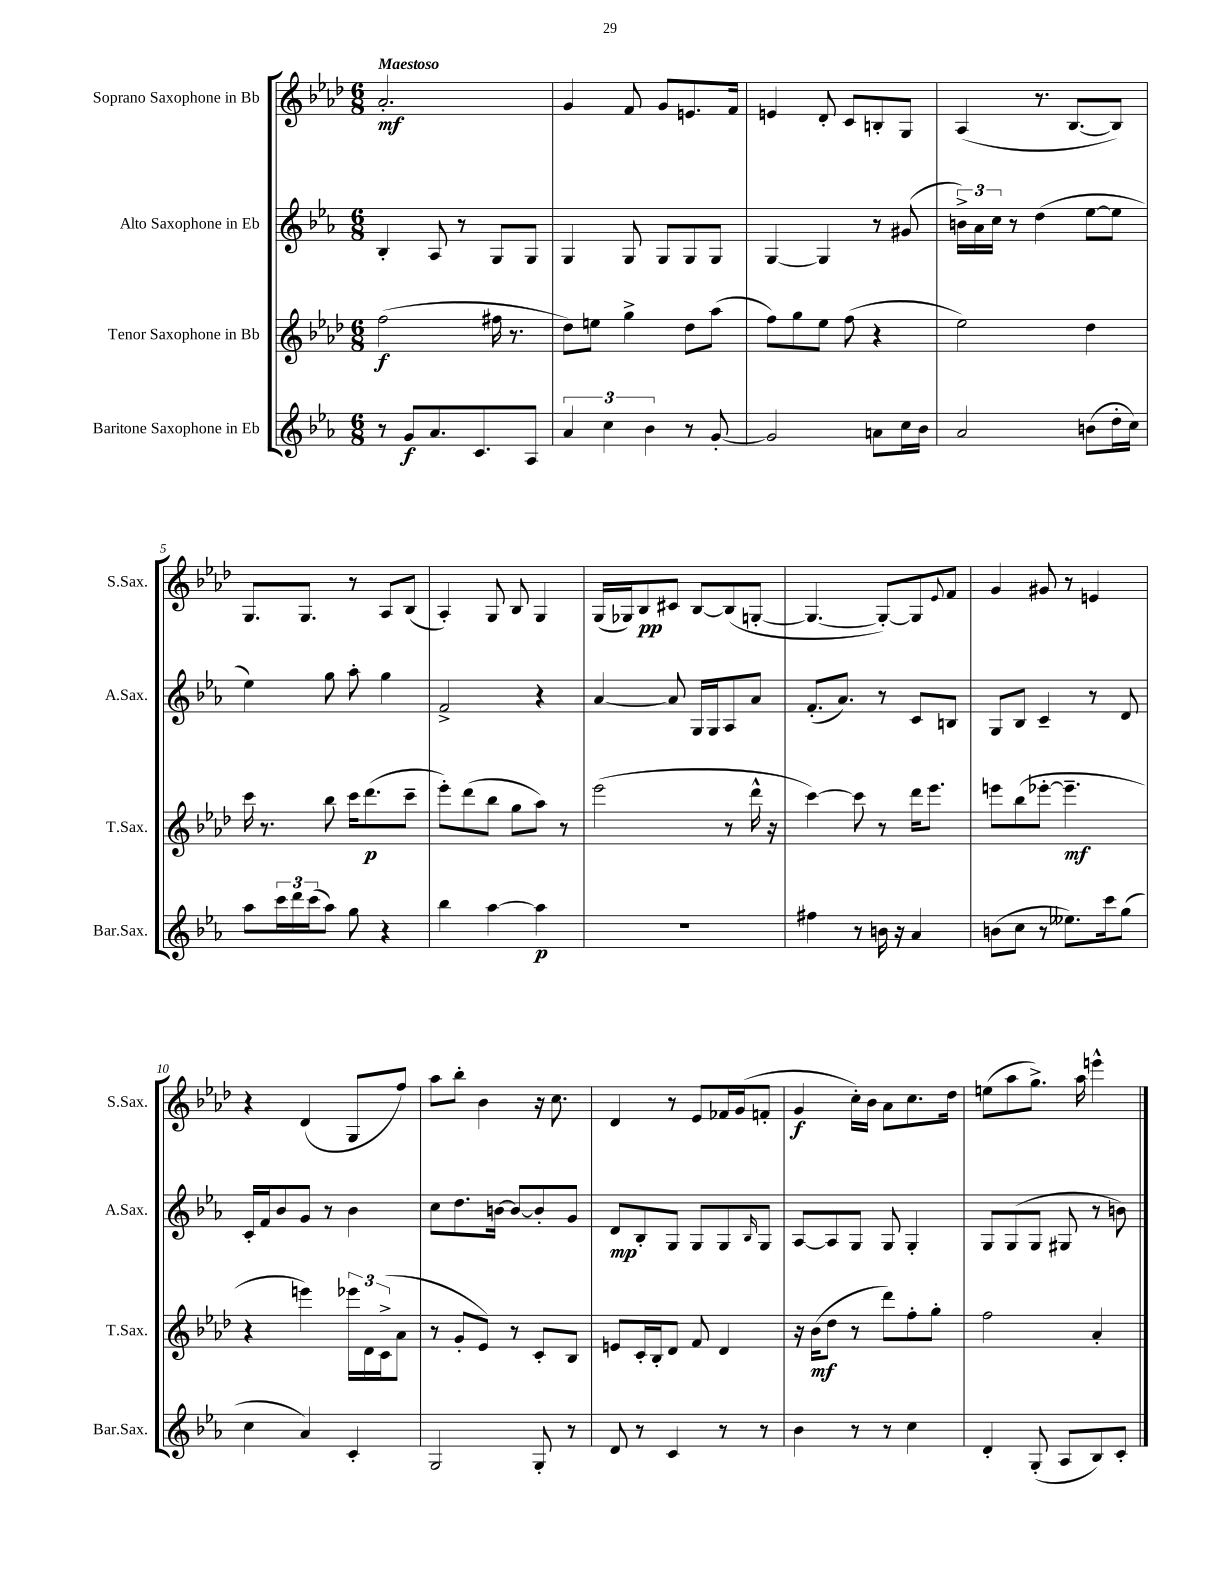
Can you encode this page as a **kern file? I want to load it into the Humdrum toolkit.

**kern	**dynam	**kern	**dynam	**kern	**dynam	**kern	**dynam
*part4	*part4	*part3	*part3	*part2	*part2	*part1	*part1
*staff4	*staff4	*staff3	*staff3	*staff2	*staff2	*staff1	*staff1
*I"Baritone Saxophone in Eb	*	*I"Tenor Saxophone in Bb	*	*I"Alto Saxophone in Eb	*	*I"Soprano Saxophone in Bb	*
*I'Bar.Sax.	*	*I'T.Sax.	*	*I'A.Sax.	*	*I'S.Sax.	*
*clefG2	*	*clefG2	*	*clefG2	*	*clefG2	*
*k[b-e-a-]	*	*k[b-e-a-d-]	*	*k[b-e-a-]	*	*k[b-e-a-d-]	*
*M6/8	*	*M6/8	*	*M6/8	*	*M6/8	*
=1	=1	=1	=1	=1	=1	=1	=1
!	!	!	!	!	!	!LO:TX:a:B:t=Maestoso	!
8r	.	(2ff\	f	4B-'/	.	2.a-'/	mf
8g/L	f	.	.	.	.	.	.
8.a-/	.	.	.	8A-/	.	.	.
.	.	.	.	8r	.	.	.
8.c/	.	.	.	.	.	.	.
.	.	16ff#X\	.	8G/L	.	.	.
.	.	8.r	.	.	.	.	.
8A-/J	.	.	.	8G/J	.	.	.
=2	=2	=2	=2	=2	=2	=2	=2
6a-/	.	8dd-\L)	.	4G/	.	4g/	.
.	.	8een\J	.	.	.	.	.
6cc\	.	.	.	.	.	.	.
.	.	4gg^\	.	8G/	.	8f/	.
6b-\	.	.	.	.	.	.	.
.	.	.	.	8G/L	.	8g/L	.
8r	.	8dd-\L	.	8G/	.	8.en/	.
[8g'/	.	(8aa-\J	.	8G/J	.	.	.
.	.	.	.	.	.	16f/Jk	.
=3	=3	=3	=3	=3	=3	=3	=3
2g/]	.	8ff\L)	.	[4G/	.	4en/	.
.	.	8gg\	.	.	.	.	.
.	.	8ee-\J	.	4G/]	.	8d-'/	.
.	.	(8ff\	.	.	.	8c/L	.
8an\L	.	4r	.	8r	.	8Bn'/	.
16cc\L	.	.	.	(8g#X/	.	8G/J	.
16b-\JJ	.	.	.	.	.	.	.
=4	=4	=4	=4	=4	=4	=4	=4
2a-/	.	2ee-\)	.	24bn^\LL)	.	(4A-/	.
.	.	.	.	24a-\	.	.	.
.	.	.	.	24cc\JJ	.	.	.
.	.	.	.	8r	.	.	.
.	.	.	.	(4dd\	.	8.r	.
.	.	.	.	.	.	[8.B-/L	.
(8bn\L	.	4dd-\	.	[8ee-\L	.	.	.
16dd'\L	.	.	.	8ee-\J]	.	8B-/J])	.
16cc\JJ)	.	.	.	.	.	.	.
!!LO:LB:g=z
=5	=5	=5	=5	=5	=5	=5	=5
8aa-\L	.	16ccc\	.	4ee-\)	.	8.G/L	.
.	.	8.r	.	.	.	.	.
24ccc\L	.	.	.	.	.	.	.
24ddd\	.	.	.	.	.	.	.
.	.	.	.	.	.	8.G/J	.
(24ccc\J	.	.	.	.	.	.	.
8aa-\J)	.	8bb-\	.	8gg\	.	.	.
8gg\	.	16ccc\KL	.	8aa-'\	.	8r	.
.	.	(8.ddd-\	p	.	.	.	.
4r	.	.	.	4gg\	.	8A-/L	.
.	.	8ccc~\J	.	.	.	(8B-/J	.
=6	=6	=6	=6	=6	=6	=6	=6
4bb-\	.	8eee-'\L)	.	2f^/	.	4A-'/)	.
.	.	(8ddd-\	.	.	.	.	.
[4aa-\	.	8bb-\J	.	.	.	8G/	.
.	.	8gg\L	.	.	.	8B-/	.
4aa-\]	p	8aa-\J)	.	4r	.	4G/	.
.	.	8r	.	.	.	.	.
=7	=7	=7	=7	=7	=7	=7	=7
2.r	.	(2eee-\	.	[4a-/	.	(16G/LL	.
.	.	.	.	.	.	16G-X/J)	.
.	.	.	.	.	.	8B-/	pp
.	.	.	.	8a-/]	.	8c#X/J	.
.	.	.	.	16G/LL	.	[8B-/L	.
.	.	.	.	16G/J	.	.	.
.	.	8r	.	8A-/	.	(8B-/]	.
.	.	16ddd-^^\	.	8a-/J	.	[8Gn'/J	.
.	.	16r	.	.	.	.	.
=8	=8	=8	=8	=8	=8	=8	=8
4ff#X\	.	[4ccc\)	.	(8.f'/L	.	4.G/_	.
.	.	.	.	8.a-/J)	.	.	.
8r	.	8ccc\]	.	.	.	.	.
16bn\	.	8r	.	8r	.	8G'/L_)	.
16r	.	.	.	.	.	.	.
4a-/	.	16ddd-\KL	.	8c/L	.	8G/]	.
.	.	8.eee-\J	.	.	.	.	.
.	.	.	.	.	.	8qqe-/	.
.	.	.	.	8Bn/J	.	8f/J	.
=9	=9	=9	=9	=9	=9	=9	=9
(8bn\L	.	8eeen\L	.	8G/L	.	4g/	.
8cc\J	.	(8bb-\	.	8B-/J	.	.	.
8r	.	[8eee-X'\J	.	4c~/	.	8g#X/	.
8.ee--X\L)	.	4.eee-~\]	mf	.	.	8r	.
.	.	.	.	8r	.	4en/	.
16ccc\k	.	.	.	.	.	.	.
(8gg\J	.	.	.	8d/	.	.	.
!!LO:LB:g=z
=10	=10	=10	=10	=10	=10	=10	=10
4cc\	.	4r	.	16c'/LL	.	4r	.
.	.	.	.	16f/J	.	.	.
.	.	.	.	8b-/	.	.	.
4a-/)	.	4eeen\)	.	8g/J	.	(4d-/	.
.	.	.	.	8r	.	.	.
4c'/	.	24eee-X\LL	.	4b-\	.	8G/L	.
.	.	24d-\	.	.	.	.	.
.	.	(24c^\J	.	.	.	.	.
.	.	8a-\J	.	.	.	8ff/J)	.
=11	=11	=11	=11	=11	=11	=11	=11
2G/	.	8r	.	8cc\L	.	8aa-\L	.
.	.	8g'/L	.	8.dd\	.	8bb-'\J	.
.	.	8e-/J)	.	.	.	4b-\	.
.	.	.	.	[16bn\Jk	.	.	.
.	.	8r	.	8b/L_	.	.	.
8G'/	.	8c'/L	.	8b'/]	.	16r	.
.	.	.	.	.	.	8.cc\	.
8r	.	8B-/J	.	8g/J	.	.	.
=12	=12	=12	=12	=12	=12	=12	=12
8d/	.	8en/L	.	8d/L	mp	4d-/	.
8r	.	16c'/L	.	8B-'/	.	.	.
.	.	16B-'/J	.	.	.	.	.
4c/	.	8d-/J	.	8G/J	.	8r	.
.	.	8f/	.	8G/L	.	8e-/L	.
8r	.	4d-/	.	8G/	.	16f-X/L	.
.	.	.	.	.	.	(16g/J	.
.	.	.	.	16qqB-/	.	.	.
8r	.	.	.	8G/J	.	8fn'/J	.
=13	=13	=13	=13	=13	=13	=13	=13
4b-\	.	16r	.	[8A-/L	.	4g/	f
.	.	(16b-\KL	mf	.	.	.	.
.	.	8dd-\J	.	8A-/]	.	.	.
8r	.	8r	.	8G/J	.	16cc'\LL)	.
.	.	.	.	.	.	16b-\JJ	.
8r	.	8ddd-\L)	.	8G/	.	8a-\L	.
4cc\	.	8ff'\	.	4G'/	.	8.cc\	.
.	.	8gg'\J	.	.	.	.	.
.	.	.	.	.	.	16dd-\Jk	.
=14	=14	=14	=14	=14	=14	=14	=14
4d'/	.	2ff\	.	8G/L	.	(8een\L	.
.	.	.	.	(8G/	.	8aa-\	.
(8G'/	.	.	.	8G/J	.	8.gg^\J)	.
8A-/L	.	.	.	8G#X/	.	.	.
.	.	.	.	.	.	16aa-\	.
8B-/)	.	4a-'/	.	8r	.	4eeen^^\	.
8c'/J	.	.	.	8bn\)	.	.	.
==	==	==	==	==	==	==	==
*-	*-	*-	*-	*-	*-	*-	*-
